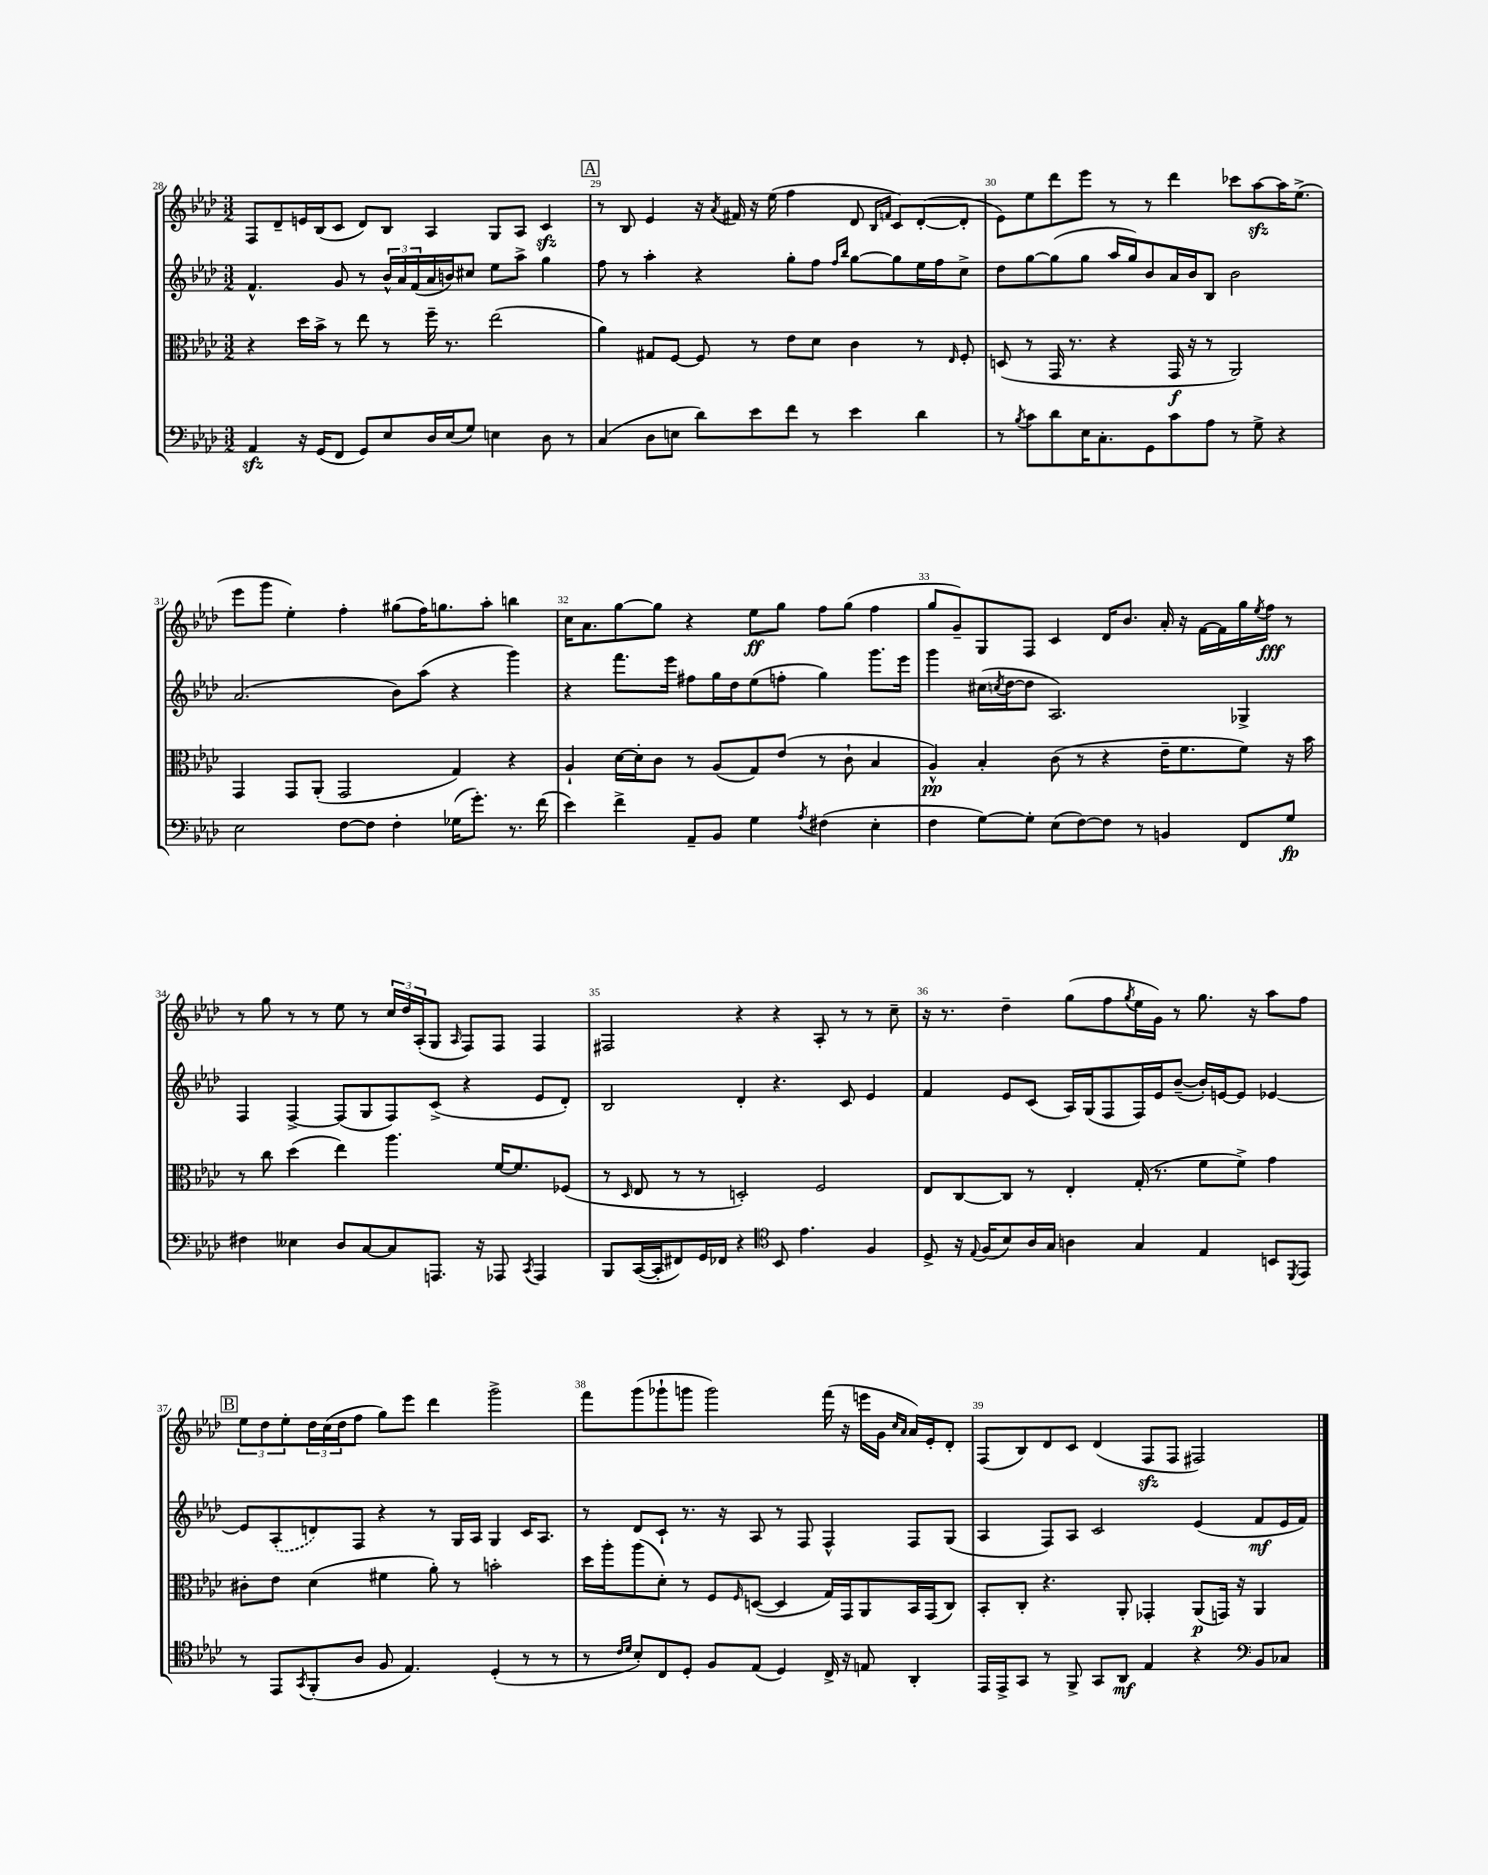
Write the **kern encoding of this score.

**kern	**kern	**kern	**kern
*staff4	*staff3	*staff2	*staff1
*clefF4	*clefC3	*clefG2	*clefG2
*k[b-e-a-d-]	*k[b-e-a-d-]	*k[b-e-a-d-]	*k[b-e-a-d-]
*M3/2	*M3/2	*M3/2	*M3/2
4AA-/	4r	4.f^^/	8F/L
.	.	.	8d-~/
16r	16dd-\LL	.	16e/L
(16GG/LK	16b-^\JJ	.	(16B-/J
8FF/J	8r	8g/	8c/J
8GG/L)	8ee-\	8r	8d-/L)
8E-/	8r	24b-^^/LL	8B-/J
.	.	24a-/	.
.	.	(24f/	.
16D-/L	16ff~\	16a-/	4A-/
(16E-/J	8.r	16b/J)	.
8G/J)	.	8cc#/J	.
4E\	(2ee-\	8ee-\L	8G/L
.	.	8aa-^\J	8A-/J
8D-\	.	4gg\	4c/
8r	.	.	.
=	=	=	=
(4C/	4a-\)	8ff\	8r
.	.	8r	8B-/
8D-\L	8G#/L	4aa-'\	4e-/
8E\J	[8F/J	.	.
8d-\L)	8F/]	4r	16r
.	.	.	8qa-/
.	.	.	16f#/
8e-\	8r	.	16r
.	.	.	(16ee-\
8f\J	8e-\L	8gg'\L	4ff\
8r	8d-\J	8ff\J	.
.	.	16qqff/LL	.
.	.	16qqbb-/JJ	.
4e-\	4c\	[8gg\L	8d-/
.	.	.	16qqB-/LL
.	.	.	16qqf/JJ
.	.	8gg\]	8c/L)
4d-\	8r	16ee-\L	([8d-'/
.	.	16ff\J	.
.	16qqE-/	.	.
.	8F'/	8cc^\J	8d-'/]J
=	=	=	=
8r	(8D/	8dd-\L	8e-\L)
8qB-/	.	.	.
8c\L	8r	[8gg\	8ee-\
8d-\	16GG/	(8gg\]	8ddd-\
.	8.r	.	.
16E-\K	.	8gg\J	8eee-\J
8.C'\	.	.	.
.	4r	16aa-/LL	8r
.	.	16gg/J)	.
8GG\	.	8b-/	8r
8c\	16GG/	16a-/L	4ddd-\
.	16r	16b-/J	.
8A-\J	8r	8B-/J	.
8r	2AA-/)	2b-\	8ccc-\L
8G^\	.	.	[8aa-\
4r	.	.	16aa-\]K
.	.	.	(8.ee-^\J
=	=	=	=
2E-\	4GG/	(2.a-/	8eee-\L
.	.	.	8ggg\J
.	8GG/L	.	4ee-'\)
.	(8AA-'/J	.	.
[8F\L	2GG/	.	4ff'\
8F\]J	.	.	.
4F'\	.	8b-\L)	(8gg#\L
.	.	(8aa-\J	16ff\K)
.	.	.	8.gg\
(16G-\LK	4G/)	4r	.
8.g'\J)	.	.	.
.	.	.	8aa-'\J
8.r	4r	4ggg\)	4bb\
(16f\	.	.	.
=	=	=	=
4e-\)	4A-`/	4r	16cc\LK
.	.	.	8.a-\
4f^\	[16d-\LL	8.fff\L	[8gg\
.	16d-'\]J	.	.
.	8c\J	.	8gg\]J
.	.	16eee-\Jk	.
8AA-~/L	8r	8ff#\L	4r
8BB-/J	(8A-/L	16gg\L	.
.	.	16dd-\J	.
4G\	8G/)	(8ee-\	8ee-\L
.	(8e-/J	8ff'\J	8gg\J
8qA-/	.	.	.
(4F#\	8r	4gg\)	8ff\L
.	8c`\	.	(8gg\J
4E-'\	4B-/	8.ggg\L	4ff\
.	.	16eee-\Jk	.
=	=	=	=
4F\	4A-^^/)	4ggg\	8gg/L
.	.	.	8g~/)
[8G\L)	4B-'/	(16cc#\LL	8G/
.	.	8qcc/	.
.	.	[16dd-\J	.
8G'\]J	.	8dd-\]J	8F/J
(8E-\L	(8c\	2.A-/)	4c/
[8F\)	8r	.	.
8F\]J	4r	.	16d-/LK
.	.	.	8.b-/J
8r	.	.	.
4BB/	16e-~\LK	.	16a-'/
.	8.f\	.	16r
.	.	.	[16f\LL
.	.	.	16f\]
8FF/L	8f\J)	4G-^/	16gg\
.	.	.	8qee-/
.	.	.	16ff\JJ
8G/J	16r	.	8r
.	16b-\	.	.
=	=	=	=
4F#\	8r	4F/	8r
.	8cc\	.	8gg\
4E--\	(4dd-\	[4F^/	8r
.	.	.	8r
8D-/L	4ee-\)	(8F/]L	8ee-\
[8C/	.	8G/	8r
8C/]	4.aa-\	8F/)	24cc/LL
.	.	.	24dd-/
.	.	.	(24A-'/J
8.AAA/J	.	(8c^/J	8G/J
.	.	.	16qqA-/
.	.	4r	8F/L)
16r	.	.	.
8AAA-/	[16f/LK	.	8F/J
.	8.f/]	.	.
8qCC/	.	.	.
4AAA-/	.	8e-/L	4F/
.	(8F-/J	8d-'/J)	.
=	=	=	=
8BBB-/L	8r	2B-/	2F#/
.	16qqD-/	.	.
([16CC/L	8E-/	.	.
16CC'/]J	.	.	.
8FF#/)	8r	.	.
16GG/L	8r	.	.
16FF-/JJ	.	.	.
4r	2D'/)	4d-'/	4r
*clefC4	*	*	*
8BB-/	.	4.r	4r
4.e-\	.	.	.
.	2F/	.	8A-'/
.	.	8c/	8r
4F/	.	4e-/	8r
.	.	.	8cc~\
=	=	=	=
8D-^/	8E-/L	4f/	16r
.	.	.	8.r
16r	[8C/	.	.
8qqE-/	.	.	.
(16F/LK	.	.	.
8B-/)	8C/]J	8e-/L	4dd-~\
16A-/L	8r	(8c/J	.
16G/JJ	.	.	.
4A\	4E-'/	16A-/LL)	(8gg\L
.	.	(16G/J	.
.	.	8F/	8ff\
.	.	.	8qgg/
4G/	(16G'/	16F/L)	16ee-\L
.	8.r	16e-/J	16g\JJ)
.	.	([8b-~/J	8r
4E-/	8f\L	16b-'/]LL)	8.gg\
.	.	[16e/J	.
.	8f^\J)	8e/]J	.
.	.	.	16r
8BB/L	4g\	[4e-/	8aa-\L
8qDD-/	.	.	.
8EE-/J	.	.	8ff\J
=	=	=	=
8r	8c#'\L	8e-/]L	12ee-\L
.	.	.	12dd-\
8EE-/L	8e-\J	(8A-'/	.
.	.	.	12ee-'\
8qGG/	.	.	.
(8FF'/	(4d-\	8d/)	24dd-\L
.	.	.	(24cc\
.	.	.	24dd-\J
8A-/J	.	8F/J	8ff\J
8F/	4f#\	4r	8gg\L)
4.E-/)	.	.	8eee-\J
.	8a-'\)	8r	4ddd-\
.	8r	16G/LL	.
.	.	16A-/JJ	.
(4D-'/	2b'\	4G/	2ggg^\
8r	.	16c/LK	.
.	.	8.A-/J	.
8r	.	.	.
=	=	=	=
8r	16dd-\LL	8r	8fff\L
.	16aa-'\J	.	.
16qqc/LL	.	.	.
16qqd-/JJ	.	.	.
8B-'/L)	(8aa-\	8d-/L	(8ggg\
8C/	8d-'\J)	8c`/J	8ggg-`\
8D-'/J	8r	8.r	8ggg\J
8F/L	8F/L	.	2ggg\)
.	.	16r	.
.	16qqF/	.	.
(8E-/J	([8D/J	8A-/	.
4D-/)	4D/]	8r	.
.	.	8F/	.
16C^/	16G/LL)	4F^^/	(16fff\
16r	16GG/J	.	16r
8E/	8AA-/	.	16eee\LL
.	.	.	16g\JJ
.	.	.	16qqcc/LL
.	.	.	16qqa-/JJ
4AA-'/	16BB-/L	8F/L	16a-/LL)
.	(16GG/J	.	16e-'/J
.	8C/J)	(8G/J	8d-'/J
=	=	=	=
16EE-/LL	8BB-'/L	4A-/	(8F/L
16EE-^/J	.	.	.
8GG/J	8C'/J	.	8B-/)
8r	4.r	8F/L)	8d-/
8FF^/	.	8A-/J	8c/J
8GG/L	.	2c/	(4d-/
8AA-/J	8AA-'/	.	.
4E-/	4GG-'/	.	8F/L
.	.	.	8F/J
4r	(8AA-/L	(4e-/	2F#/)
.	16GG/Jk)	.	.
.	16r	.	.
*clefF4	*	*	*
8BB-/L	4AA-/	8f/L	.
8C-/J	.	16e-/L	.
.	.	16f/JJ)	.
==	==	==	==
*-	*-	*-	*-
